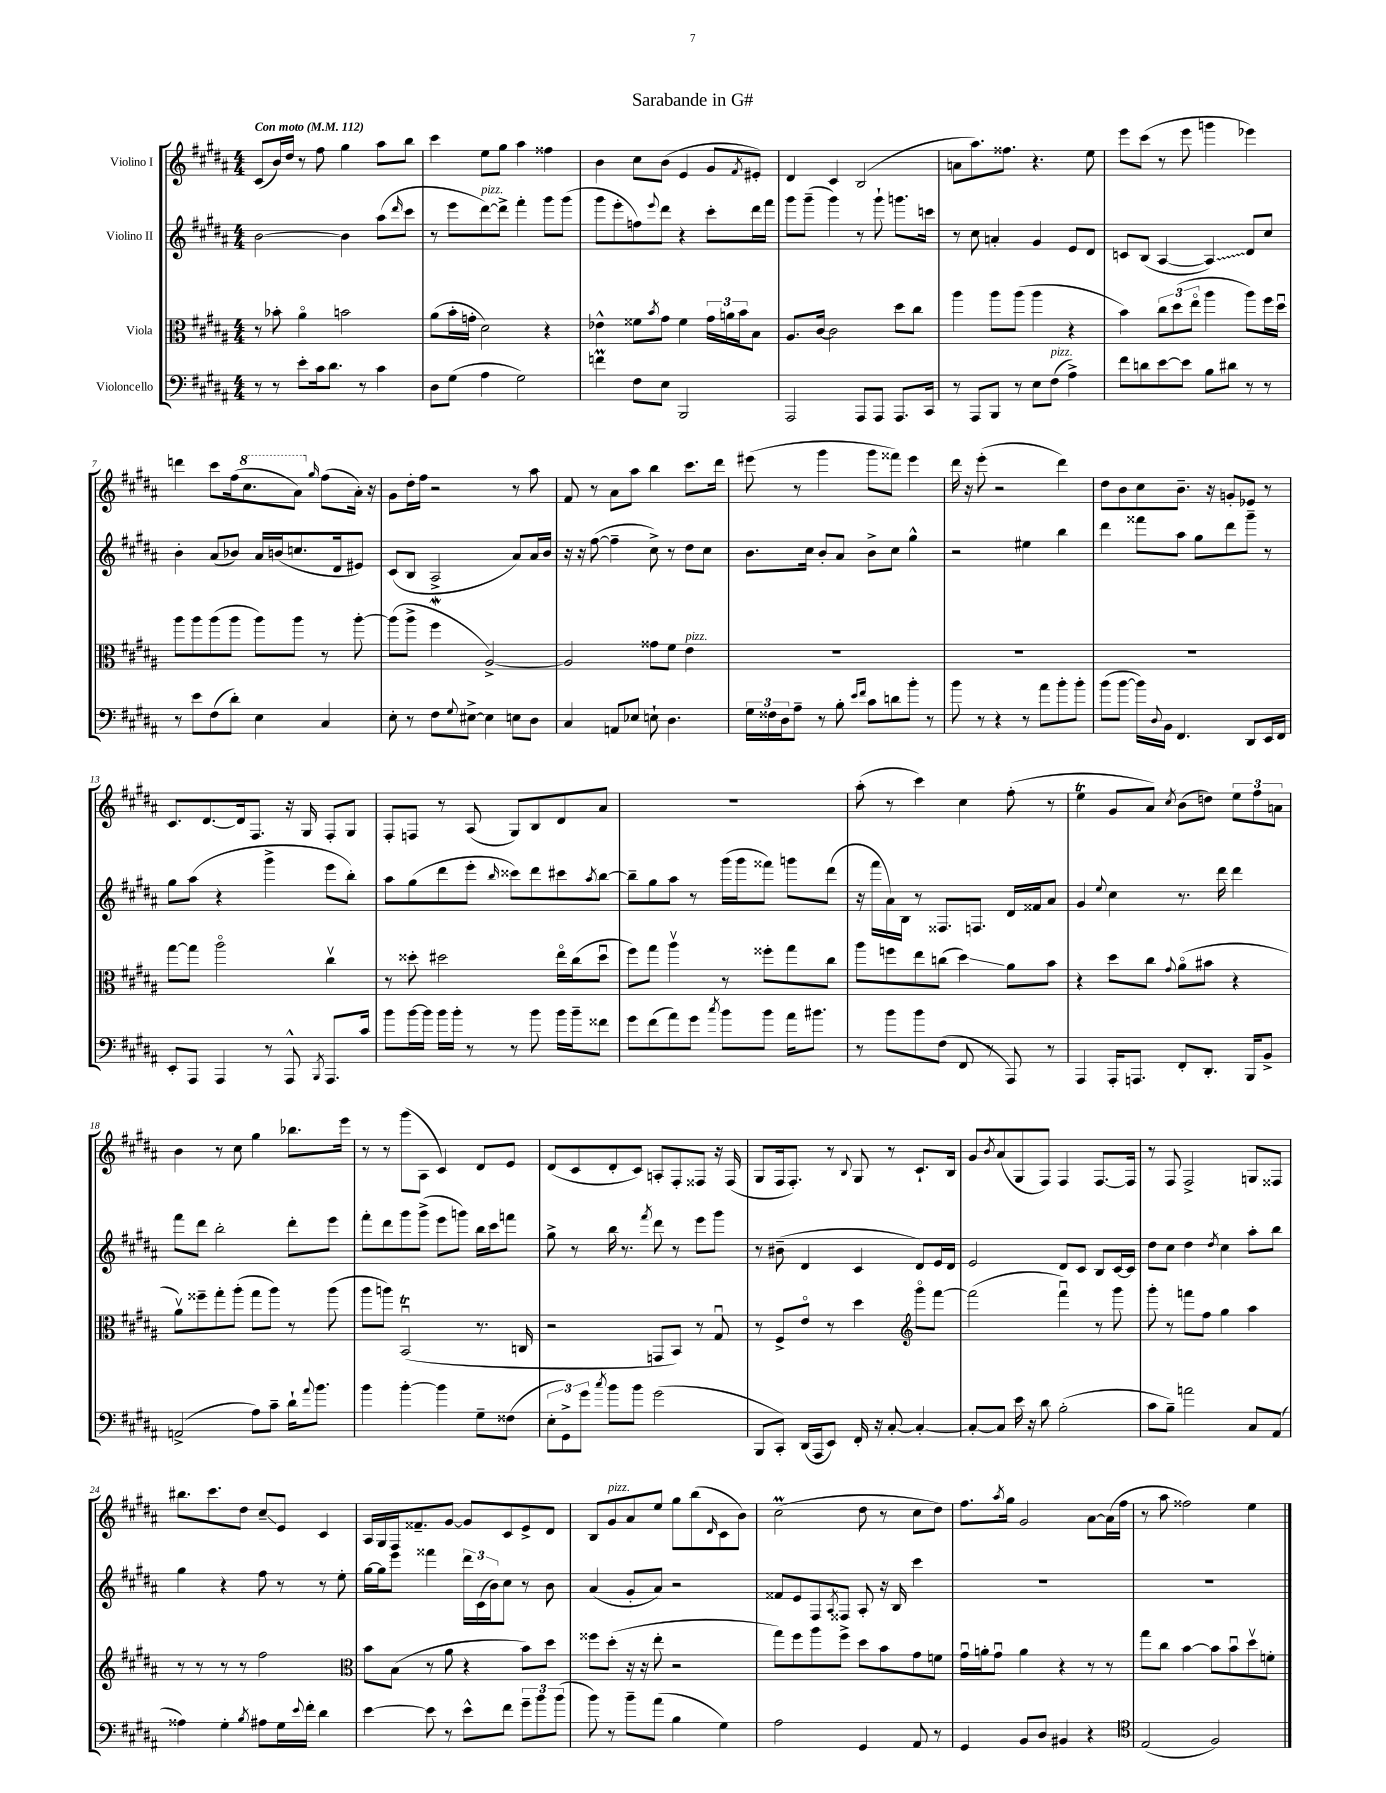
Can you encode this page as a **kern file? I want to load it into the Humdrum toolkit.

**kern	**kern	**kern	**kern
*staff4	*staff3	*staff2	*staff1
*clefF4	*clefC3	*clefG2	*clefG2
*k[f#c#g#d#a#]	*k[f#c#g#d#a#]	*k[f#c#g#d#a#]	*k[f#c#g#d#a#]
*M4/4	*M4/4	*M4/4	*M4/4
*MM112	*MM112	*MM112	*MM112
8r	8r	[2b\	(8c#/L
8r	8b-'\	.	16b/L)
.	.	.	16dd#/JJ
8e'\L	4a#o\	.	8r
16c#\k	.	.	8ff#\
8.d#\J	.	.	.
.	2b\	4b\]	4gg#\
8r	.	.	.
4c#\	.	(8aa#\L	8aa#\L
.	.	16qqddd#/	.
.	.	8ccc#\J	8bb\J
=	=	=	=
8D#\L	(8a#\L	8r	4ccc#\
(8G#\J	16b'\L	8eee\L	.
.	16g'\JJ	.	.
4A#\	2d#\)	[8ddd#\)	8ee\L
.	.	8ddd#^\]J	8gg#\J
2G#\)	.	4fff#'\	4aa#\
.	4r	8ggg#\L	4ff##\
.	.	(8ggg#\J	.
=	=	=	=
4f\	4e-^^\	8ggg#\L	4b\
.	.	8eee'\	.
8F#\L	8f##\L	8ff\)	8cc#\L
.	8qb/	8qqeee/	.
8E\J	8g#\J	8ddd#\J	(8b\J
2BBB/	4f##\	4r	4e/
.	24g#\LL	8ccc#'\L	8g#/L
.	24a\	.	.
.	24b\J	.	.
.	.	.	8qf#/
.	8B\J	16ddd#\L	8e#'/J)
.	.	16fff#\JJ	.
=	=	=	=
2AAA#/	8.A#/L	8ggg#\L	4d#/
.	.	(8ggg#~\J	.
.	[16c#/Jk	.	.
.	2c#\]	4ggg#\)	4c#/
8AAA#/L	.	8r	(2B/
8AAA#/J	.	8ggg#`\	.
8.AAA#/L	8dd#\L	8.ggg\L	.
.	8cc#\J	.	.
16CC#/Jk	.	16ccc\Jk	.
=	=	=	=
8r	4aa#\	8r	8a\L
8AAA#/L	.	8cc#\	8.aa#\)
8BBB/J	8aa#\L	4a'/	.
.	.	.	8.ff##\J
8r	(8aa#\J	.	.
8E\L	4aa#\	4g#/	4.r
(8F#\J	.	.	.
4A#^\)	4r	8e/L	.
.	.	8d#/J	8ee\
=	=	=	=
8f#\L	4b\)	8c/L	8eee\L
8d\	.	(8B/J	(8ccc#\J
[8e\	12cc#\L	[4A#/	8r
.	(12dd#\	.	.
8e\]J	.	.	8eee\
.	12eeo\J	.	.
8B\L	4aa#\	4A#/])	4ggg\
8d#\J	.	.	.
8r	8aa#\L)	8d#/L	4eee-\)
8r	16ff#\L	8cc#/J	.
.	16dd#u\JJ	.	.
=	=	=	=
8r	8aa#\L	4b'\	4ddd\
8e\L	8aa#\	.	.
(8F#\	(8aa#\	(8a#/L	8ccc#\L
8d#'\J)	8aa#\J	8b-/J)	(16ff#\k
.	.	.	8.ccc#\
4E\	8aa#\L)	16a#/LL	.
.	.	(16b/J	.
.	8aa#\J	8.cc/	8aa#\J)
.	.	.	16qqgg#/
4C#/	8r	.	(8ff#\L
.	.	16d#/k	.
.	[8aa#'\	8e#/J)	16a#'\Jk)
.	.	.	16r
=	=	=	=
8E'\	(8aa#\]L	(8c#/L	8g#\L
8r	8aa#^\J	8B/J	16dd#'\L
.	.	.	16ff#\JJ
8F#\L	4ff#\	2A#^/	2r
8qqG#/	.	.	.
[8E#^\J	.	.	.
4E#\]	[2A#^/)	.	.
8E\L	.	8a#/L)	8r
8D#\J	.	16a#/L	8aa#\
.	.	16b/JJ	.
=	=	=	=
4C#/	2A#/]	16r	8f#/
.	.	16r	.
.	.	([8ff#\	8r
8AA/L	.	4ff#~\]	8a#\L
8E-/J	.	.	8aa#\J
8E`\	8g##\L	8cc#^\)	4bb\
4.D#\	8f#\J	8r	.
.	4e\	8dd#\L	8.ccc#\L
.	.	8cc#\J	.
.	.	.	16ddd#\Jk
=	=	=	=
24G#\LL	1r	8.b\L	(8eee#\
24F##\	.	.	.
24D#\J	.	.	.
8A#~\J	.	.	8r
.	.	16cc#\Jk	.
8r	.	8b'/L	4ggg#\
8B'\	.	8a#/J	.
16qqe/LL	.	.	.
16qqf#/JJ	.	.	.
8c#\L	.	8b^\L	8ggg#\L
8d\	.	8cc#\J	8fff##\J)
8b'\J	.	4gg#^^\	4eee#\
8r	.	.	.
=	=	=	=
8b\	1r	2r	16ddd#\
.	.	.	16r
8r	.	.	(8eee'\
4r	.	.	2r
8r	.	4ee#\	.
8a#\L	.	.	.
8b'\	.	4bb\	4ddd#\)
8b'\J	.	.	.
=	=	=	=
(8b\L	1r	4ddd#\	8dd#\L
[8b\J	.	.	8b\
16b\]LL)	.	8fff##\L	8cc#\
8qqD#/	.	.	.
16BB\JJ	.	.	.
4.FF#/	.	8aa#\J	8.b~\J
.	.	8gg#\L	.
.	.	.	16r
.	.	8ddd#\	8g'/L
8DD#/L	.	8ggg#~\J	8e-/J
16EE/L	.	8r	8r
16FF#/JJ	.	.	.
=	=	=	=
8EE'/L	[8gg#\L	8gg#\L	8.c#/L
8AAA#/J	8gg#\]J	(8aa#\J	.
.	.	.	[8.d#/
4AAA#/	2aa#o\	4r	.
.	.	.	16d#/]k
.	.	.	8.F#/J
8r	.	4ggg#^\	.
8AAA#^^/	.	.	16r
.	.	.	16G#/
8qBBB/	.	.	.
8.AAA#/L	4cc#v\	8eee\L	8F#'/L
.	.	8bb'\J)	8G#/J
16c#/Jk	.	.	.
=	=	=	=
8b\L	8r	8aa#\L	8F#'/L
[16b\L	8dd##'\	(8gg#\	8F/J
16b\]JJ	.	.	.
16b\LL	2dd#\	8ddd#\	8r
16b'\JJ	.	.	.
8r	.	8eee'\J	(8A#/
.	.	16qqbb/	.
8r	.	8ccc##\L)	8G#/L)
8b\	.	8ddd#\	8B/
16b\LL	16eeo\LL	8ccc#\	8d#/
16b~\J	(16cc#\J	.	.
.	.	8qaa#/	.
8f##\J	8dd#u\J	[8bb\J	8a#/J
=	=	=	=
8g#\L	8ff#\L)	8bb~\]L	1r
(8f#\	8gg#\J	8gg#\	.
8a#\)	4aa#v\	8aa#\J	.
8g#\J	.	8r	.
8qcc#/	.	.	.
8b\L	8r	(16ggg#\LL	.
.	.	16ggg#\J	.
8b\J	8ff##'\L	8fff##\J)	.
16a#\LK	8gg#\	8ggg\L	.
8.b#\J	.	.	.
.	8cc#\J	(8ddd#\J	.
=	=	=	=
8r	8aa#\L	16r	(8aa#'\
.	.	16fff#\LL	.
8b\L	8ff\	16a#\)	8r
.	.	16B\JJ	.
8b\	8ee\	8r	4ccc#\)
(8F#\J	(8cc\J	8.F##/L	.
8FF#/	4dd#\)	.	4cc#\
.	.	8.F/J	.
8r	.	.	.
8AAA#/)	8a#\L	16d#/LL	(8ff#'\
.	.	16f##/J	.
8r	8b\J	8a#/J	8r
=	=	=	=
4AAA#/	4r	4g#/	4ee\
.	.	8qqee/	.
16AAA#'/LK	8dd#\L	4cc#\	8g#/L
8.AAA/J	.	.	.
.	8cc#\J	.	8a#/J)
.	8qqg#/	.	8qcc#/
8FF#'/L	(8a#o\L	8.r	(8b\L
8.DD#'/J	8b#\J	.	8dd\J)
.	.	16ddd#\	.
.	4r	4ddd#\	12ee\L
16BBB/LK	.	.	.
.	.	.	12ff#\
8BB^/J	.	.	.
.	.	.	12a\J
=	=	=	=
(2AA^/	8a#v\L)	8fff#\L	4b\
.	8ff##~\	8ddd#\J	.
.	8gg#'\	2bb'\	8r
.	(8aa#'\J	.	8cc#\
8A#\L)	8gg#\L	.	4gg#\
8c#~\J	8aa#\J)	.	.
16d#`\LK	8r	8ddd#'\L	8.bb-\L
8qqa#/	.	.	.
8.b\J	.	.	.
.	(8aa#\	8eee\J	.
.	.	.	16eee\Jk
=	=	=	=
4b\	8aa#\L	8fff#'\L	8r
.	8aa\J)	8ddd#\	8r
[4b'\	(2BBu/	8ggg#\	(8ggg#\L
.	.	(8ggg#^\J	8A#\J
4b\]	.	8eee\L	4c#/)
.	.	8ggg\J)	.
8G#~\L	8.r	16bb\LL	8d#/L
.	.	16ccc#\J	.
(8F##\J	.	8fff\J	8e/J
.	16C/	.	.
=	=	=	=
12E'\L	2r	8gg#^\	(8d#/L
12GG#^\)	.	.	.
.	.	8r	8c#/
12g#\J	.	.	.
8qcc#/	.	.	.
8b\L	.	16bb\	8d#'/
.	.	8.r	.
8b\J	.	.	8c#/J)
.	.	8qfff#/	.
(2g#\	8GG/L	8ddd#\	8A'/L
.	8BB/J)	8r	8F#'/
.	8r	8eee\L	8F##/J
.	8G#u/	8ggg#\J	16r
.	.	.	(16F##/
=	=	=	=
8BBB/L	8r	8r	8G#/L
8CC#'/J)	8F#^/L	(8b#~\	16F#/k
.	.	.	8.F#'/J)
(16DD#/LL	8eo/J	4d#/	.
16AAA#/J	.	.	.
8EE/J)	8r	.	8r
.	.	.	8qqB/
16FF#'/	4dd#\	4c#/	8G#/
16r	.	.	.
[8C#'/	.	.	8r
*	*clefG2	*	*
4C#'/_	8ggg#o\L	8d#/L)	8.c#`/L
.	[8fff#\J	16e/L	.
.	.	16d#/JJ	16B/Jk
=	=	=	=
8C#'/_L	(2fff#\]	2e/	8g#/L
.	.	.	8qb/
8C#/]J	.	.	(8a#/
16e\	.	.	8G#/
16r	.	.	.
8d#\	.	.	8F#/J)
(2B'\	4fff#u\)	8d#/L	4F#/
.	.	8c#/J	.
.	8r	8B/L	[8.F#/L
.	8ggg#\	[16c#/L	.
.	.	16c#/]JJ	16F#/]Jk
=	=	=	=
8c#\L	8ggg#'\	8dd#\L	8r
8B~\J)	8r	8cc#\J	8F#/
2a\	8fff\L	4dd#\	2F#^/
.	8ff#\J	.	.
.	.	8qdd#/	.
.	4gg#\	4cc#\	.
8C#/L	4aa#\	8aa#'\L	8G/L
(8AA#/J	.	8bb\J	8F##/J
=	=	=	=
4A##\)	8r	4gg#\	8.bb#\L
.	8r	.	.
.	.	.	8.ccc#\
4G#'\	8r	4r	.
.	8r	.	8dd#\J
8qB/	.	.	.
8A#\L	2ff#\	8ff#\	8cc#~/L
16G#\L	.	8r	8e/J
8qqe/	.	.	.
16f#'\JJ	.	.	.
4d#\	.	8r	4c#/
.	.	8ee'\	.
=	=	=	=
*	*clefC3	*	*
[4e\	8b\L	[16gg#\LL	16A#/LL
.	.	16gg#\]J	16G#/
.	(8B\J	8eee\J	16F#/J
.	.	.	8.f##~/
8e\]	8r	4fff##\	.
8r	8a#\	.	[8g#/J
8e^^\L	4r	24ddd#\LL	8g#/]L
.	.	(24c#\	.
.	.	24b\J)	.
8f#\J	.	8cc#\J	8c#/
12g#~\L	8b\L)	8r	8e^/
12b\	.	.	.
.	8dd#\J	8b\	8d#/J
(12b\J	.	.	.
=	=	=	=
8b\)	8ff##\L	(4a#/	8B/L
8r	(8dd#'\J	.	8g#/
8b~\L	16r	8g#'/L	8a#/
.	16r	.	.
(8a#\J	8ee'\	8a#/J)	8ee/J
4B\	2r	2r	8gg#\L
.	.	.	(8bb\
.	.	.	16qqd#/
4G#\)	.	.	8c#\
.	.	.	8b\J)
=	=	=	=
2A#\	8gg#\L)	8f##/L	(2cc#\
.	8ff#\	8e/	.
.	8aa#\	8F#/	.
.	.	8qA#/	.
.	8ff#^\J	8F##/J	.
4GG#/	8dd#\L	8A#'/	8dd#\
.	8b\	16r	8r
.	.	16B/	.
8AA#/	8g#\	4ccc#\	8cc#\L
8r	8f\J	.	8dd#\J)
=	=	=	=
4GG#/	16g#u\LL	1r	8.ff#\L
.	16a'\J	.	.
.	8g#u\J	.	.
.	.	.	8qaa#/
.	.	.	16gg#\Jk
8BB/L	4a\	.	2g#/
8D#/J	.	.	.
4BB#/	4r	.	.
4r	8r	.	[8a#\L
.	8r	.	(16a#\]L
.	.	.	16ff#\JJ
=	=	=	=
*clefC4	*	*	*
(2E/	8gg#\L	1r	8r
.	8cc#\J	.	8aa#\
.	[4b\	.	2ff##\)
2F#/)	8b\]L	.	.
.	8bu\	.	.
.	8dd#v\	.	4ee\
.	8f'\J	.	.
==	==	==	==
*-	*-	*-	*-
